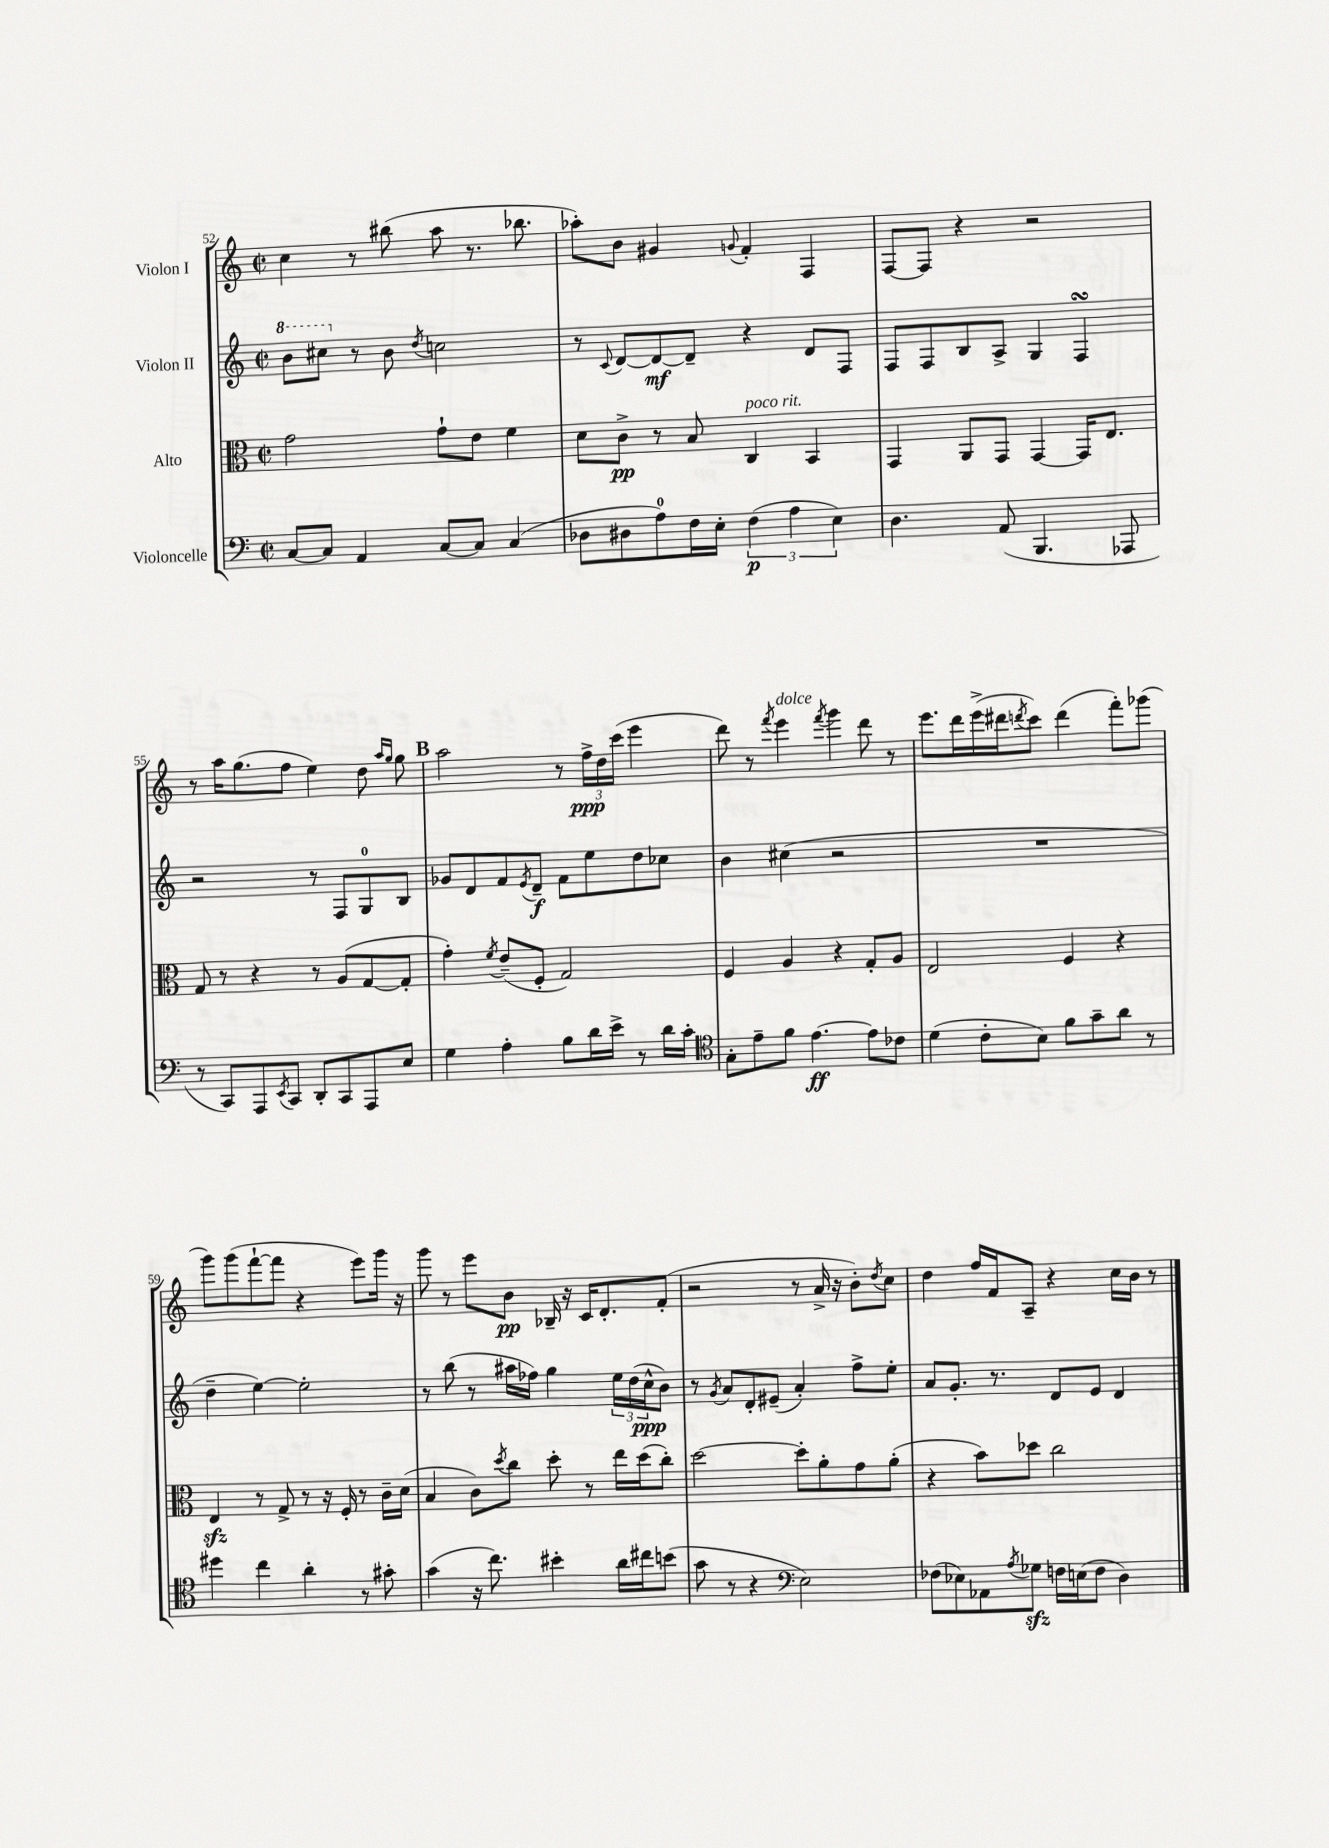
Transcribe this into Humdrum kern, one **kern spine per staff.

**kern	**dynam	**kern	**dynam	**kern	**dynam	**kern	**dynam
*part4	*part4	*part3	*part3	*part2	*part2	*part1	*part1
*staff4	*staff4	*staff3	*staff3	*staff2	*staff2	*staff1	*staff1
*I"Violoncelle	*	*I"Alto	*	*I"Violon II	*	*I"Violon I	*
*clefF4	*	*clefC3	*	*clefG2	*	*clefG2	*
*k[]	*	*k[]	*	*k[]	*	*k[]	*
*M2/2	*	*M2/2	*	*M2/2	*	*M2/2	*
*met(c|)	*	*met(c|)	*	*met(c|)	*	*met(c|)	*
*	*	*	*	*8va	*	*	*
=52	=52	=52	=52	=52	=52	=52	=52
[8C/L	.	2g\	.	8bb\L	.	4cc\	.
8C/J]	.	.	.	8ccc#X\J	.	.	.
*	*	*	*	*X8va	*	*	*
4AA/	.	.	.	8r	.	8r	.
.	.	.	.	8b\	.	(8bb#X\	.
.	.	.	.	8qdd/	.	.	.
[8C/L	.	8g`\L	.	2ccn\	.	8aa\	.
8C/J]	.	8e\J	.	.	.	8.r	.
(4C/	.	4f\	.	.	.	.	.
.	.	.	.	.	.	8.bb-X\	.
=53	=53	=53	=53	=53	=53	=53	=53
8D-X\L	.	8d\L	.	8r	.	8aa-X'\L)	.
.	.	.	.	8qqc/	.	.	.
8D#X\	.	8c^\J	pp	[8d/L	.	8b\J	.
8A\)	.	8r	.	8d/_	mf	4g#X/	.
16F\L	.	8B/	.	8d~/J]	.	.	.
16E'\JJ	.	.	.	.	.	.	.
.	.	.	.	.	.	8qqgn/	.
!	!	!LO:TX:a:i:t=poco rit.	!	!	!	!	!
(6F\	p	4C/	.	4r	.	4f'/	.
6A\	.	.	.	.	.	.	.
.	.	4BB/	.	8d/L	.	4F/	.
6E\)	.	.	.	.	.	.	.
.	.	.	.	8F/J	.	.	.
=54	=54	=54	=54	=54	=54	=54	=54
4.D\	.	4GG/	.	8F/L	.	[8F/L	.
.	.	.	.	8F/	.	8F/J]	.
.	.	8AA/L	.	8B/	.	4r	.
(8AA/	.	8GG/J	.	8A^/J	.	.	.
4.BBB/	.	[4GG/	.	4G/	.	2r	.
.	.	16GG/KL]	.	4FsSSs/	.	.	.
.	.	8.E/J	.	.	.	.	.
8AAA-X/	.	.	.	.	.	.	.
!!LO:LB:g=z
=55	=55	=55	=55	=55	=55	=55	=55
8r	.	8G/	.	2r	.	8r	.
8CC/L)	.	8r	.	.	.	16aa\KL	.
.	.	.	.	.	.	(8.gg\	.
8AAA/	.	4r	.	.	.	.	.
8qEE/	.	.	.	.	.	.	.
8CC/J	.	.	.	.	.	8ff\J	.
8DD'/L	.	8r	.	8r	.	4ee\)	.
8CC/	.	(8A/L	.	8F/L	.	.	.
8AAA/	.	[8G/	.	8G/	.	8dd\	.
.	.	.	.	.	.	16qqaa/LL	.
.	.	.	.	.	.	16qqgg/JJ	.
8E/J	.	8G'/J]	.	8B/J	.	8gg\	.
!!LO:REH:place=s1:t=B
=56	=56	=56	=56	=56	=56	=56	=56
4G\	.	4g'\)	.	8g-X/L	.	2aa\	.
.	.	.	.	8d/	.	.	.
.	.	8qf/	.	.	.	.	.
4A'\	.	(8e~/L	.	8f/	.	.	.
.	.	.	.	8qe/	.	.	.
.	.	8F'/J	.	8d~/J	f	.	.
8B\L	.	2G/)	.	8f\L	.	8r	.
16d\L	.	.	.	8ee\	.	24ff^\LL	ppp
.	.	.	.	.	.	24dd\	.
16e^\JJ	.	.	.	.	.	.	.
.	.	.	.	.	.	(24ccc\JJ	.
8r	.	.	.	8dd\	.	4eee\	.
16d\LL	.	.	.	8cc-X\J	.	.	.
16c'\JJ	.	.	.	.	.	.	.
=57	=57	=57	=57	=57	=57	=57	=57
*clefC4	*	*	*	*	*	*	*
8G'\L	.	4F/	.	4b\	.	8ddd\)	.
8e~\	.	.	.	.	.	8r	.
.	.	.	.	.	.	8qfff/	.
!	!	!	!	!	!	!LO:TX:a:i:t=dolce	!
8f\J	.	4A/	.	(4cc#X\	.	4eee\	.
[4.e\	ff	.	.	.	.	.	.
.	.	.	.	.	.	8qfff/	.
.	.	4r	.	2r	.	4ggg\	.
8e\L]	.	8G'/L	.	.	.	8ddd\	.
8c-X\J	.	8A/J	.	.	.	8r	.
=58	=58	=58	=58	=58	=58	=58	=58
(4d\	.	2E/	.	1r	.	8.eee\L	.
.	.	.	.	.	.	16ddd\L	.
8c'\L	.	.	.	.	.	(16eee^\	.
.	.	.	.	.	.	16ddd#X\J	.
.	.	.	.	.	.	8qdddn/	.
8B\J)	.	.	.	.	.	8ccc\J)	.
8f\L	.	4F/	.	.	.	(4ddd\	.
8g~\	.	.	.	.	.	.	.
8a\J	.	4r	.	.	.	8fff'\L)	.
8r	.	.	.	.	.	(8ggg-X\J	.
!!LO:LB:g=z
=59	=59	=59	=59	=59	=59	=59	=59
4dd#X\	.	4Ezz/	.	4dd~\	.	8ggg\L)	.
.	.	.	.	.	.	(8ggg\	.
4cc\	.	8r	.	[4ee\)	.	[8fff`\	.
.	.	8G^/	.	.	.	8fff\J]	.
4a'\	.	8r	.	2ee'\]	.	4r	.
.	.	16r	.	.	.	.	.
.	.	16F'/	.	.	.	.	.
8r	.	8r	.	.	.	8eee\L)	.
8g#X'\	.	16c~\LL	.	.	.	16ggg\Jk	.
.	.	(16d\JJ	.	.	.	16r	.
=60	=60	=60	=60	=60	=60	=60	=60
(4g\	.	4B/	.	8r	.	8ggg\	.
.	.	.	.	(8bb\	.	8r	.
16r	.	8c\L)	.	8r	.	8eee\L	.
8.cc\)	.	.	.	.	.	.	.
.	.	8qdd/	.	.	.	.	.
.	.	8cc\J	.	16aa#X\LL	.	8b\J	pp
.	.	.	.	16ff-X\JJ)	.	.	.
4b#X'\	.	8dd'\	.	4gg\	.	16B-X~/	.
.	.	.	.	.	.	16r	.
.	.	8r	.	.	.	16c/KL	.
.	.	.	.	.	.	8.d'/	.
16a\LL	.	16ee\LL	.	24ee\LL	.	.	.
.	.	.	.	(24dd\	.	.	.
16cc#X\J	.	(16dd\J	.	.	.	.	.
.	.	.	.	24cc^^\J	ppp	.	.
(8bn\J	.	8cc'\J)	.	8b\J)	.	(8f'/J	.
=61	=61	=61	=61	=61	=61	=61	=61
8g\	.	[2dd\	.	8r	.	2r	.
.	.	.	.	8qg/	.	.	.
8r	.	.	.	8a/L	.	.	.
4r	.	.	.	8d'/	.	.	.
.	.	.	.	(8e#X~/J	.	.	.
*clefF4	*	*	*	*	*	*	*
2E\)	.	8dd'\L]	.	4a'/)	.	8r	.
.	.	8a'\	.	.	.	16a^/	.
.	.	.	.	.	.	16r	.
.	.	8g\	.	8ff^\L	.	8b'\L)	.
.	.	.	.	.	.	8qdd/	.
.	.	(8a'\J	.	8ee'\J	.	8cc\J	.
=62	=62	=62	=62	=62	=62	=62	=62
(8F-X\L	.	4r	.	8a/L	.	4dd\	.
8E-X\)	.	.	.	8.g'/J	.	.	.
8AA-X\	.	8b\L)	.	.	.	16ff/LL	.
.	.	.	.	8.r	.	16f/J	.
8qA/	.	.	.	.	.	.	.
8G-Xzz\J	.	8dd-X\J	.	.	.	8A~/J	.
16Fn\LL	.	2cc\	.	8d/L	.	4r	.
(16En\J	.	.	.	.	.	.	.
8F\J	.	.	.	8e/J	.	.	.
4D\)	.	.	.	4d/	.	16cc\LL	.
.	.	.	.	.	.	16b\JJ	.
.	.	.	.	.	.	8r	.
==	==	==	==	==	==	==	==
*-	*-	*-	*-	*-	*-	*-	*-
